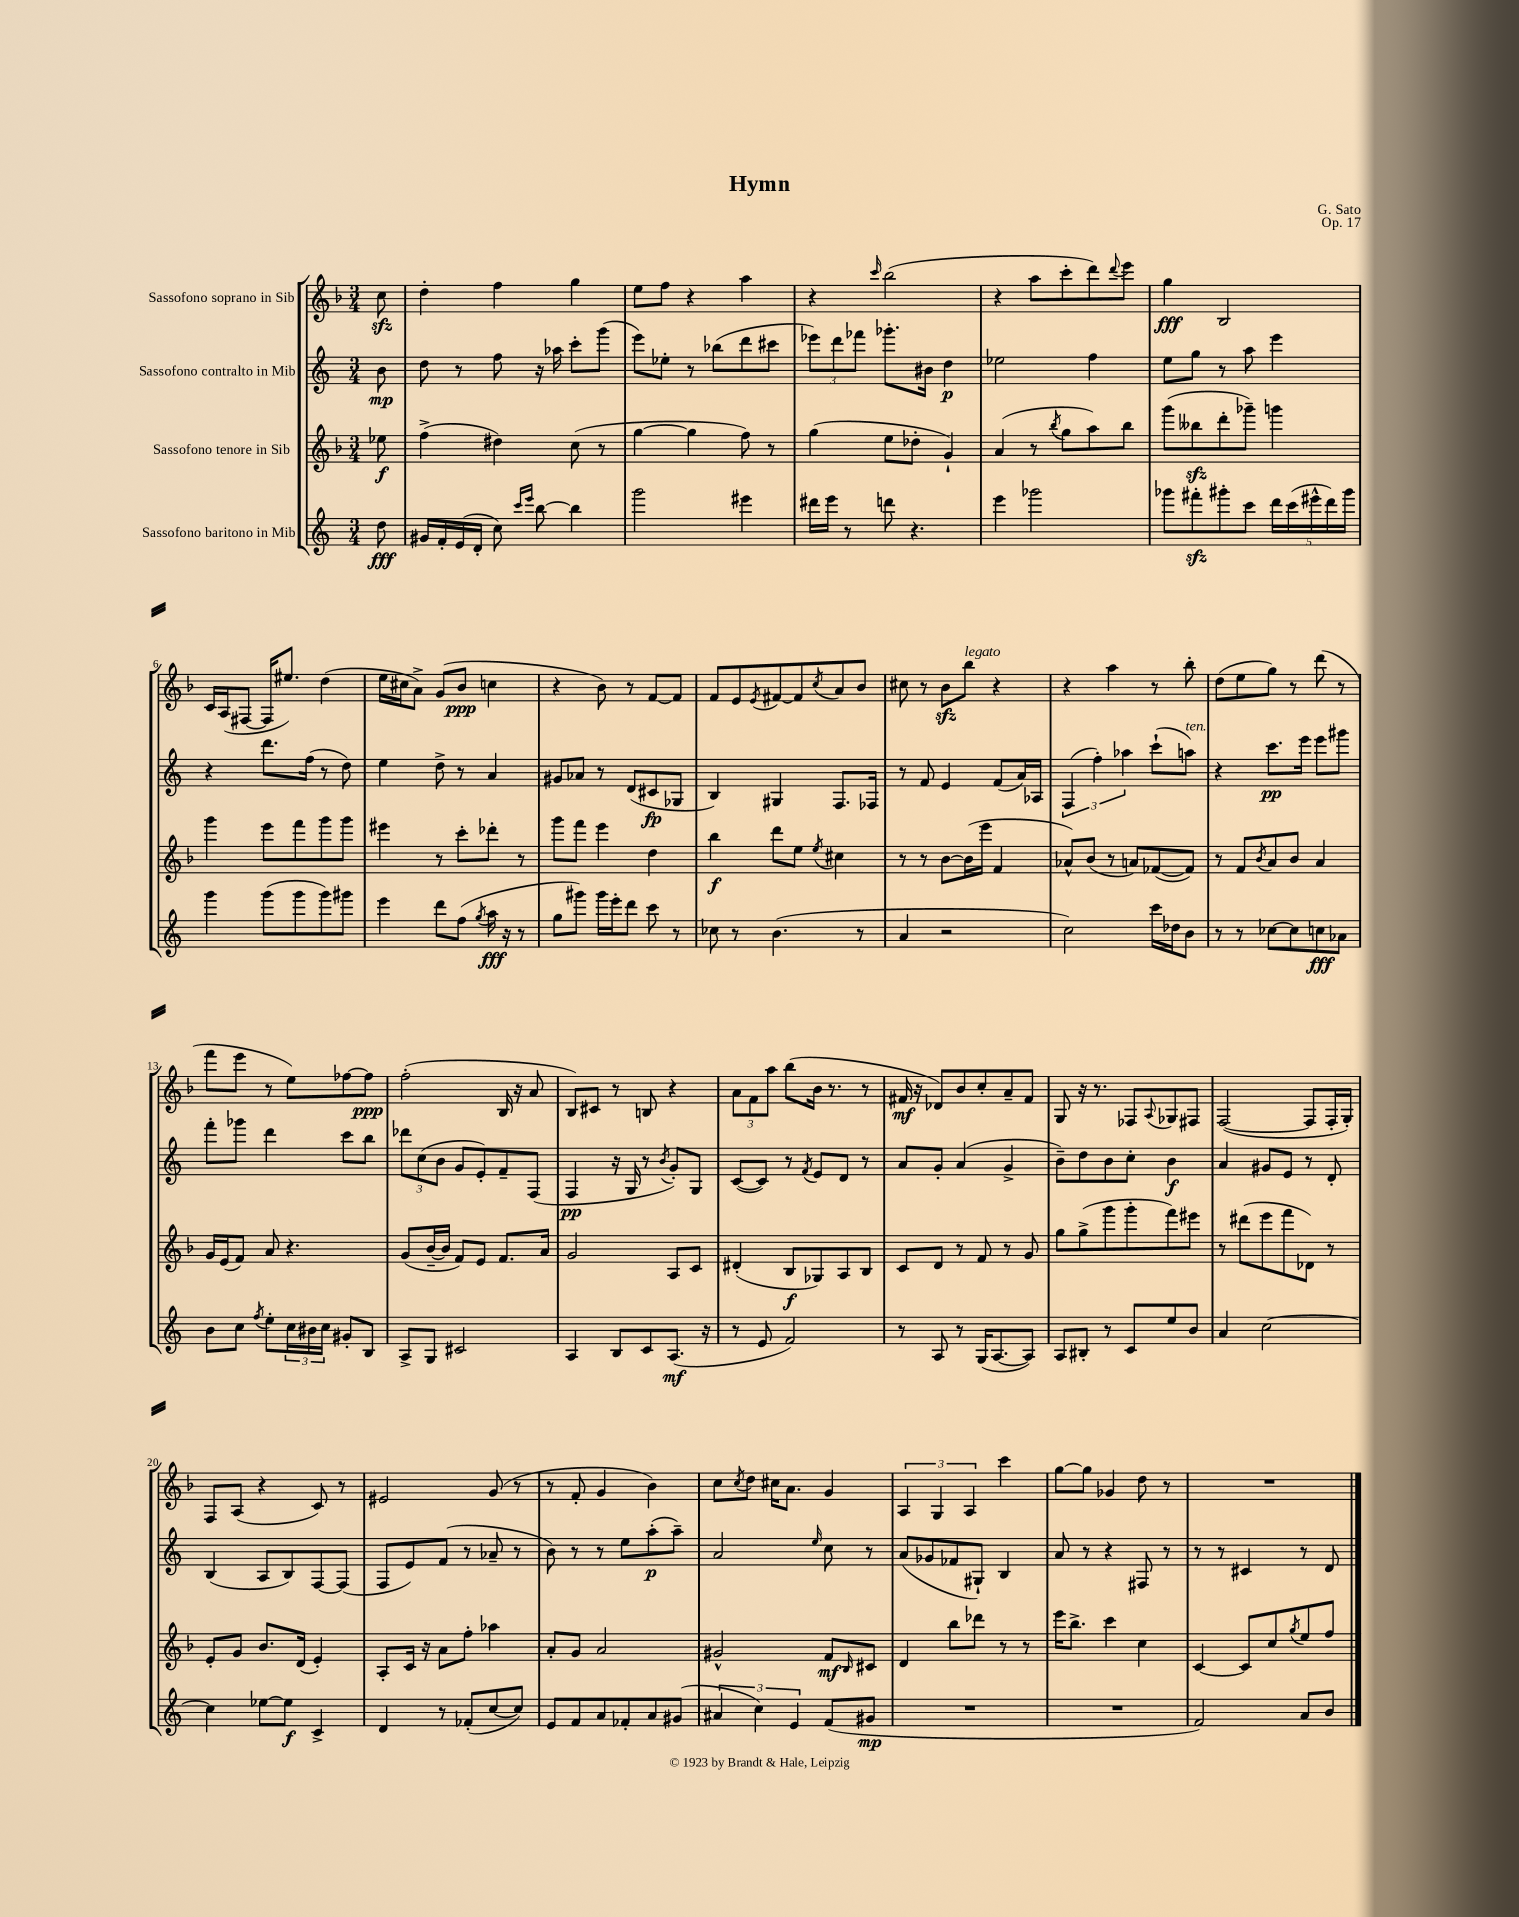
\header { title = "Hymn" composer = "G. Sato" opus = "Op. 17" }
<<
\new StaffGroup <<
\new Staff = "s0" \with { instrumentName = "Sassofono soprano in Sib" } {
    \clef treble \key f \major \numericTimeSignature \time 3/4 \partial 8
    c''8\sfz |
    d''4-. f''4 g''4 |
    e''8 f''8 r4 a''4 |
    r4 \grace { c'''16 } bes''2( |
    r4 a''8 c'''8-. d'''8) \appoggiatura { d'''8 } e'''8 |
    g''4\fff bes2 |
    c'16 a16( fis8~ fis16 eis''8.) d''4( |
    e''16 cis''16 a'8->) g'8( bes'8\ppp c''4 |
    r4 bes'8) r8 f'8~ f'8 |
    f'8 e'8 \acciaccatura { e'8 } fis'8~ fis'8 \acciaccatura { c''8 } a'8 bes'8 |
    cis''8 r8 bes'8\sfz bes''8^\markup { \italic "legato" } r4 |
    r4 a''4 r8 bes''8-. |
    d''8( e''8 g''8) r8 d'''8( r8 |
    f'''8 e'''8 r8 e''8) fes''8~ fes''8\ppp |
    f''2-.( bes16 r16 a'8 |
    bes8) cis'8 r8 b8 r4 |
    \tuplet 3/2 { a'8 f'8 a''8 } bes''8( bes'16 r8. r8 |
    fis'16\mf r16 des'8) bes'8 c''8-. a'8-- fis'8 |
    g8 r16 r8. fes8 \appoggiatura { a8 } ges8 fis8 |
    f2~( f8 f16-. g16-.) |
    f8 a8( r4 c'8) r8 |
    eis'2 g'8( r8 |
    r8 f'8-. g'4 bes'4) |
    c''8 \acciaccatura { c''8 } d''8 cis''16 a'8. g'4 |
    \tuplet 3/2 { a4 g4 a4 } c'''4 |
    g''8~ g''8 ges'4 d''8 r8 |
    R2. \bar "|." |
}
\new Staff = "s1" \with { instrumentName = "Sassofono contralto in Mib" } {
    \clef treble \key c \major \numericTimeSignature \time 3/4 \partial 8
    b'8\mp |
    d''8 r8 f''8 r16 aes''16 c'''8-. g'''8( |
    e'''8) ees''8-. r8 bes''8( d'''8 cis'''8 |
    \tuplet 3/2 { ees'''8) d'''8 fes'''8 } ges'''8.-. bis'16 d''4\p |
    ees''2 f''4 |
    e''8 g''8 r8 a''8 e'''4 |
    r4 d'''8. f''16( r8 d''8) |
    e''4 d''8-> r8 a'4 |
    gis'8 aes'8 r8 d'8( cis'8\fp ges8 |
    b4) gis4 f8. fes16 |
    r8 f'8 e'4 f'8( a'16) aes16 |
    \tuplet 3/2 { f4( f''4-.) aes''4 } c'''8-!( a''8^\markup { \italic "ten." }) |
    r4 c'''8.\pp e'''16 e'''8 gis'''8 |
    f'''8-. ges'''8 d'''4 c'''8 b''8 |
    \tuplet 3/2 { des'''8 c''8( b'8 } g'8 e'8-.) f'8-- f8( |
    f4\pp r16 g16 r8 \acciaccatura { b'8 } g'8-.) g8 |
    c'8~( c'8) r8 \acciaccatura { f'8 } e'8 d'8 r8 |
    a'8 g'8-. a'4( g'4-> |
    b'8--) d''8 b'8 c''8-. b'4\f |
    a'4 gis'8 e'8 r8 d'8-. |
    b4( a8 b8) f8~ f8( |
    f8 e'8) f'8( r8 aes'8-- r8 |
    b'8) r8 r8 e''8 a''8-.\p( a''8--) |
    a'2 \grace { e''16 } c''8 r8 |
    a'8( ges'8 fes'8 gis8-!) b4 |
    a'8 r8 r4 fis8 r8 |
    r8 r8 cis'4 r8 d'8 \bar "|." |
}
\new Staff = "s2" \with { instrumentName = "Sassofono tenore in Sib" } {
    \clef treble \key f \major \numericTimeSignature \time 3/4 \partial 8
    ees''8\f |
    f''4->( dis''4) c''8( r8 |
    g''4~ g''4 f''8) r8 |
    g''4( e''8 des''8-. g'4-!) |
    a'4( r8 \acciaccatura { bes''8 } g''8 a''8) bes''8 |
    g'''8( beses''8\sfz d'''8-. ges'''8--) g'''4 |
    g'''4 e'''8 f'''8 g'''8 g'''8 |
    eis'''4 r8 c'''8-. des'''8-. r8 |
    g'''8 f'''8 e'''4 d''4 |
    bes''4\f d'''8 e''8 \acciaccatura { e''8 } cis''4 |
    r8 r8 bes'8~ bes'16( e'''16 f'4 |
    aes'8-^) bes'8( r8 a'8) fes'8~( fes'8) |
    r8 f'8 \acciaccatura { bes'8 } a'8 bes'8 a'4 |
    g'16 e'16( f'8) a'8 r4. |
    g'8( bes'16~-- bes'16 f'8) e'8 f'8. a'16 |
    g'2 a8 c'8 |
    dis'4-.( bes8\f ges8) a8 bes8 |
    c'8 d'8 r8 f'8 r8 g'8 |
    g''8 g''8->( g'''8 g'''8-. f'''8) eis'''8 |
    r8 dis'''8( e'''8 f'''8 des'8) r8 |
    e'8-. g'8 bes'8. d'16( e'4-.) |
    a8-. c'16 r16 a'8 f''8-. aes''4 |
    a'8-. g'8 a'2 |
    gis'2-^ f'8\mf \grace { bes16 } cis'8 |
    d'4 bes''8 des'''8 r8 r8 |
    e'''16 bes''8.-> c'''4 c''4 |
    c'4~ c'8 c''8 \acciaccatura { g''8 } e''8 f''8 \bar "|." |
}
\new Staff = "s3" \with { instrumentName = "Sassofono baritono in Mib" } {
    \clef treble \key c \major \numericTimeSignature \time 3/4 \partial 8
    d''8\fff |
    gis'16 f'16-. e'16( d'16-. c''8) \grace { c'''16 e'''16 } b''8~ b''4 |
    g'''2 eis'''4 |
    dis'''16 e'''16 r8 d'''8 r4. |
    e'''4 ges'''2 |
    ges'''8 fis'''8-.\sfz gis'''8-. c'''8 \tuplet 5/4 { d'''16 c'''16( eis'''16-^ d'''16) gis'''16 } |
    g'''4 g'''8( g'''8 g'''8) gis'''8 |
    e'''4 d'''8 f''8( \acciaccatura { g''8 } a''16\fff r16 r8 |
    g''8 gis'''8) gis'''16 e'''16-. d'''8 c'''8 r8 |
    ces''8 r8 b'4.( r8 |
    a'4 r2 |
    c''2) c'''16 des''16 b'8 |
    r8 r8 ces''8~ ces''8 c''8\fff aes'8 |
    b'8 c''8 \acciaccatura { f''8 } e''8-. \tuplet 3/2 { c''16 bis'16 c''16 } gis'8-. b8 |
    a8-> g8 cis'2 |
    a4 b8 c'8 a8.\mf( r16 |
    r8 e'8 f'2) |
    r8 a8 r8 g16( a8.~ a8) |
    a8 bis8-. r8 c'8 e''8 b'8 |
    a'4 c''2~ |
    c''4 ees''8~ ees''8\f c'4-> |
    d'4 r8 fes'8-.( c''8~ c''8) |
    e'8 f'8 a'8 fes'8-. a'8 gis'8( |
    \tuplet 3/2 { ais'4 c''4) e'4 } f'8( gis'8\mp |
    R2. |
    R2. |
    f'2) a'8 b'8 \bar "|." |
}
>>
>>
